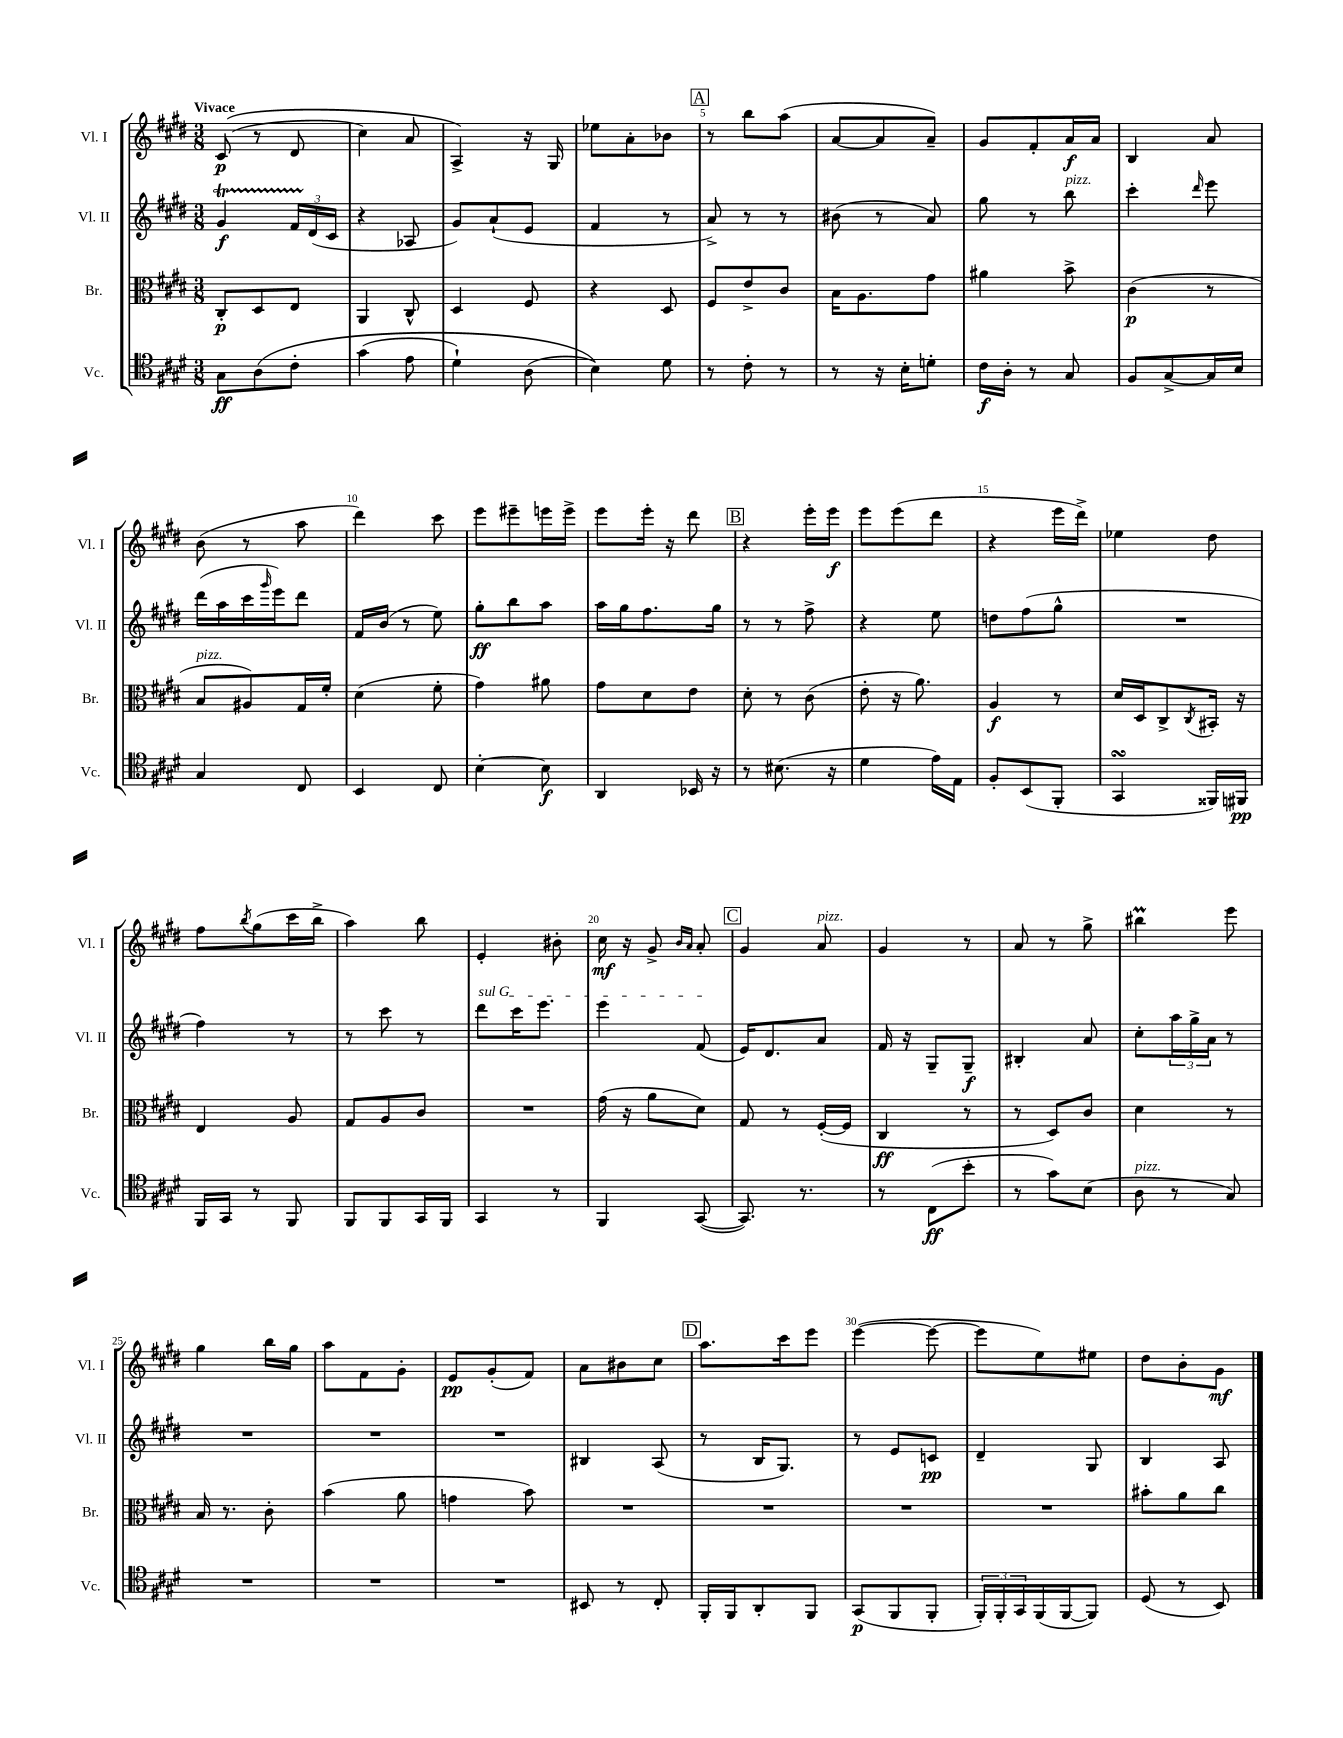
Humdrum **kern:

**kern	**kern	**kern	**kern
*staff4	*staff3	*staff2	*staff1
*clefC4	*clefC3	*clefG2	*clefG2
*k[f#c#g#d#]	*k[f#c#g#d#]	*k[f#c#g#d#]	*k[f#c#g#d#]
*M3/8	*M3/8	*M3/8	*M3/8
8G#	8C#'	4g#	&((8c#
&(8A	8D#	.	8r
8c#'	8E	24f#	8d#
.	.	(24d#	.
.	.	24c#	.
=	=	=	=
(4g#	4AA	4r	4cc#)
8e	8C#^^	8A-	8a
=	=	=	=
4d#`)	4D#	8g#)	4A^&)
.	.	(8a`	.
(8A	8F#	8e	16r
.	.	.	16G#
=	=	=	=
4B)&)	4r	4f#	8ee-
.	.	.	8a'
8d#	8D#	8r	8b-
=	=	=	=
8r	8F#	8a^)	8r
8c#'	8e^	8r	8bb
8r	8c#	8r	(8aa
=	=	=	=
8r	16B	(8b#	[8a
.	8.A	.	.
16r	.	8r	8a]
16B'	.	.	.
8d'	8g#	8a)	8a~)
=	=	=	=
16c#	4a#	8gg#	8g#
16A'	.	.	.
8r	.	8r	8f#'
8G#	8b^	8bb	16a
.	.	.	16a
=	=	=	=
8F#	(4c#	4ccc#'	4B
[8G#^	.	.	.
.	.	16qqddd#	.
16G#]	8r	8eee	8a
16B	.	.	.
=	=	=	=
4G#	8B	(16ddd#	(8b
.	.	16aa	.
.	8A#)	16ccc#	8r
.	.	16qqggg#	.
.	.	16eee)	.
8C#	16G#	8ddd#	8aa
.	16f#'	.	.
=	=	=	=
4BB	(4d#	16f#	4ddd#)
.	.	(16b	.
.	.	8r	.
8C#	8f#'	8ee)	8ccc#
=	=	=	=
[4B'	4g#)	8gg#'	8eee
.	.	8bb	8eee#~
8B]	8a#	8aa	16eee
.	.	.	16eee^
=	=	=	=
4AA	8g#	16aa	8eee
.	.	16gg#	.
.	8d#	8.ff#	16eee'
.	.	.	16r
16BB-	8e	.	8ddd#
16r	.	16gg#	.
=	=	=	=
8r	8d#'	8r	4r
(8.B#	8r	8r	.
.	(8c#	8ff#^	16eee'
16r	.	.	16eee
=	=	=	=
4d#	8e'	4r	8eee
.	16r	.	(8eee
.	8.a)	.	.
16e)	.	8ee	8ddd#
16E	.	.	.
=	=	=	=
8F#'	4A	8dd	4r
(8BB	.	(8ff#	.
8FF#'	8r	8gg#^^	16eee
.	.	.	16ddd#^)
=	=	=	=
4GG#	16d#	4.r	4ee-
.	16D#	.	.
.	8C#^	.	.
.	8qC#	.	.
16FF##)	16BB#'	.	8dd#
16FF#	16r	.	.
=	=	=	=
16FF#	4E	4ff#)	8ff#
16GG#	.	.	.
.	.	.	8qbb
8r	.	.	(8gg#
8FF#	8A	8r	16ccc#
.	.	.	16bb^
=	=	=	=
8FF#	8G#	8r	4aa)
8FF#	8A	8ccc#	.
16GG#	8c#	8r	8bb
16FF#	.	.	.
=	=	=	=
4GG#	4.r	8ddd#	4e'
.	.	16ccc#	.
.	.	8.eee	.
8r	.	.	8b#'
=	=	=	=
4FF#	(16g#	4eee	16cc#
.	16r	.	16r
.	8a	.	8g#^
.	.	.	16qqb
.	.	.	16qqa
([8GG#	8d#)	(8f#	8a'
=	=	=	=
8.GG#])	8G#	16e)	4g#
.	.	8.d#	.
.	8r	.	.
8.r	.	.	.
.	([16F#'	8a	8a
.	16F#]	.	.
=	=	=	=
8r	4C#	16f#	4g#
.	.	16r	.
(8C#	.	8G#~	.
8b'	8r	8G#~	8r
=	=	=	=
8r	8r	4B#'	8a
8g#)	8D#)	.	8r
(8B	8c#	8a	8gg#^
=	=	=	=
8A	4d#	8cc#'	4bb#
8r	.	24aa	.
.	.	24gg#^	.
.	.	24a	.
8G#)	8r	8r	8eee
=	=	=	=
4.r	16B	4.r	4gg#
.	8.r	.	.
.	8c#'	.	16bb
.	.	.	16gg#
=	=	=	=
4.r	(4b	4.r	8aa
.	.	.	8f#
.	8a	.	8g#'
=	=	=	=
4.r	4g	4.r	8e
.	.	.	(8g#'
.	8b)	.	8f#)
=	=	=	=
8BB#	4.r	4B#	8a
8r	.	.	8b#
8C#'	.	(8A	8cc#
=	=	=	=
16FF#'	4.r	8r	8.aa
16FF#	.	.	.
8AA'	.	16B	.
.	.	8.G#)	16ccc#
8FF#	.	.	8eee
=	=	=	=
(8GG#	4.r	8r	([4eee
8FF#	.	8e	.
8FF#'	.	8c	8eee_
=	=	=	=
24FF#')	4.r	4d#~	8eee]
24FF#'	.	.	.
24GG#	.	.	.
(16FF#	.	.	8ee)
[16FF#	.	.	.
8FF#])	.	8G#	8ee#
=	=	=	=
(8D#	8b#'	4B	8dd#
8r	8a	.	8b'
8BB)	8cc#	8A	8g#
==	==	==	==
*-	*-	*-	*-
